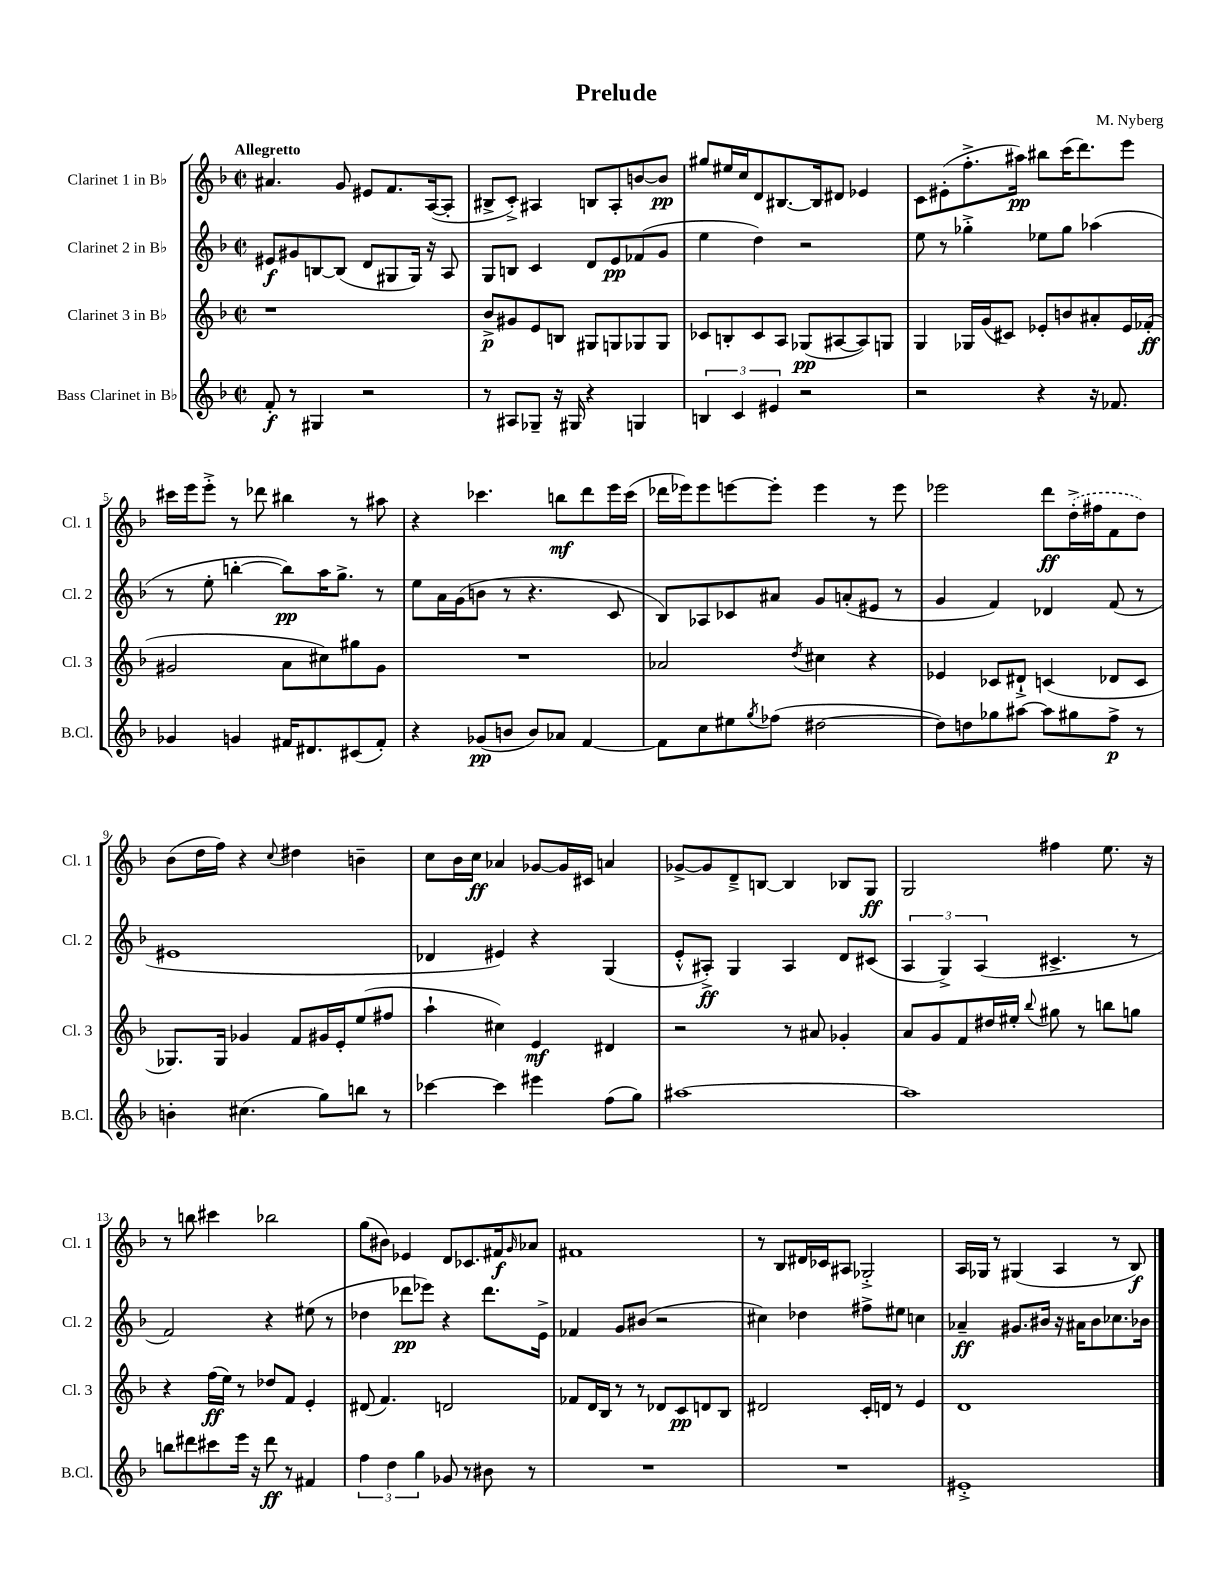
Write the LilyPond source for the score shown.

\header { title = "Prelude" composer = "M. Nyberg" }
<<
\new StaffGroup <<
\new Staff = "s0" \with { instrumentName = "Clarinet 1 in Bb" shortInstrumentName = "Cl. 1" } {
    \clef treble \key f \major \defaultTimeSignature \time 2/2 \tempo "Allegretto"
    ais'4. g'8 eis'8 f'8. a16~( a8-. |
    bis8-> c'8-.->) ais4 b8 ais8-. b'8~ b'8\pp |
    gis''8 eis''16 c''16 d'8 bis8.~ bis16 dis'8 ees'4 |
    c'8 eis'8-.( f''8.-.-> ais''16\pp) bis''8 c'''16( d'''8.) e'''8 |
    cis'''16 e'''16 e'''8-.-> r8 des'''8 bis''4 r8 ais''8 |
    r4 ces'''4. b''8\mf d'''8 e'''16 ces'''16( |
    des'''16 ees'''16) ees'''8 e'''8~ e'''8-. e'''4 r8 e'''8 |
    ees'''2 d'''8\ff \once \slurDashed d''16-.->( fis''16 f'8 d''8) |
    bes'8( d''16 f''16) r4 \appoggiatura { c''8 } dis''4 b'4-- |
    c''8 bes'16 c''16\ff aes'4 ges'8~ ges'16 cis'16 a'4 |
    ges'8~-> ges'8 d'8---> b8~ b4 bes8 g8\ff |
    g2 fis''4 e''8. r16 |
    r8 b''8 cis'''4 bes''2 |
    g''8( bis'8) ees'4 d'8 ces'8. fis'16\f \grace { g'16 } aes'8 |
    fis'1 |
    r8 bes8 dis'16 ces'16 ais8 ges2-.-> |
    a16 ges16 r8 gis4( a4 r8 bes8\f) \bar "|." |
}
\new Staff = "s1" \with { instrumentName = "Clarinet 2 in Bb" shortInstrumentName = "Cl. 2" } {
    \clef treble \key f \major \defaultTimeSignature \time 2/2
    eis'8\f gis'8 b8~ b8( d'8 gis8 gis16) r16 a8 |
    g8 b8 c'4 d'8 e'8\pp fes'8( g'8 |
    e''4 d''4) r2 |
    e''8 r8 ges''4-.-> ees''8 ges''8 aes''4( |
    r8 e''8-. b''4~-. b''8\pp) a''16 g''8.-> r8 |
    e''8 a'16 g'16( b'8 r8 r4. c'8 |
    bes8) aes8 ces'8 ais'8 g'8 a'8-.( eis'8 r8 |
    g'4 f'4) des'4 f'8( r8 |
    eis'1 |
    des'4 eis'4) r4 g4( |
    e'8-.-^ ais8-.->\ff) g4 ais4 d'8 cis'8( |
    \tuplet 3/2 { a4 g4->) a4( } cis'4.-> r8 |
    f'2) r4 eis''8( r8 |
    des''4 des'''8\pp ees'''8) r4 des'''8. e'16-> |
    fes'4 g'8 bis'8( r2 |
    cis''4) des''4 fis''8-> eis''8 c''4 |
    aes'4--\ff gis'8. bis'16 r16 ais'16 bis'8 ces''8. bes'16 \bar "|." |
}
\new Staff = "s2" \with { instrumentName = "Clarinet 3 in Bb" shortInstrumentName = "Cl. 3" } {
    \clef treble \key f \major \defaultTimeSignature \time 2/2
    r1 |
    bes'8->\p gis'8 e'8 b8 gis8 g8 ges8 ges8 |
    ces'8 b8-. ces'8 a8 ges8\pp( ais8~ ais8) g8 |
    g4 ges16 g'16( cis'8) ees'8-. b'8 ais'8-. ees'16 fes'16-.\ff( |
    gis'2 a'8 cis''8) gis''8 gis'8 |
    R1 |
    aes'2 \acciaccatura { d''8 } cis''4 r4 |
    ees'4 ces'8 dis'8-!-> c'4( des'8 c'8 |
    ges8.) ges16 ges'4 f'8 gis'16 e'16-. e''8( fis''8 |
    a''4-! cis''4) e'4\mf dis'4 |
    r2 r8 ais'8 ges'4-. |
    a'8 g'8 f'8 dis''16 eis''16-. \appoggiatura { bes''8 } gis''8 r8 b''8 g''8 |
    r4 f''16\ff( e''16) r8 des''8 f'8 e'4-. |
    dis'8( f'4.) d'2 |
    fes'8 d'16 bes16 r8 r8 des'8 c'8\pp d'8 bes8 |
    dis'2 c'16-. d'16 r8 e'4 |
    d'1 \bar "|." |
}
\new Staff = "s3" \with { instrumentName = "Bass Clarinet in Bb" shortInstrumentName = "B.Cl." } {
    \clef treble \key f \major \defaultTimeSignature \time 2/2
    f'8-.\f r8 gis4 r2 |
    r8 ais8 ges8-- r16 gis16 r4 g4 |
    \tuplet 3/2 { b4 c'4 eis'4 } r2 |
    r2 r4 r16 fes'8. |
    ges'4 g'4 fis'16 dis'8. cis'8( fis'8-.) |
    r4 ges'8\pp( b'8 b'8) aes'8 f'4~ |
    f'8 c''8 eis''8 \acciaccatura { g''8 } fes''8( dis''2~ |
    dis''8) d''8 ges''8 ais''8~ ais''8 gis''8 f''8->\p r8 |
    b'4-. cis''4.( g''8) b''8 r8 |
    ces'''4~ ces'''4 eis'''4 f''8( g''8) |
    ais''1~ |
    ais''1 |
    b''8 dis'''8 cis'''8 e'''16 r16 dis'''8\ff r8 fis'4 |
    \tuplet 3/2 { f''4 d''4 g''4 } ges'8 r8 bis'8 r8 |
    R1 |
    R1 |
    eis'1-.-> \bar "|." |
}
>>
>>
